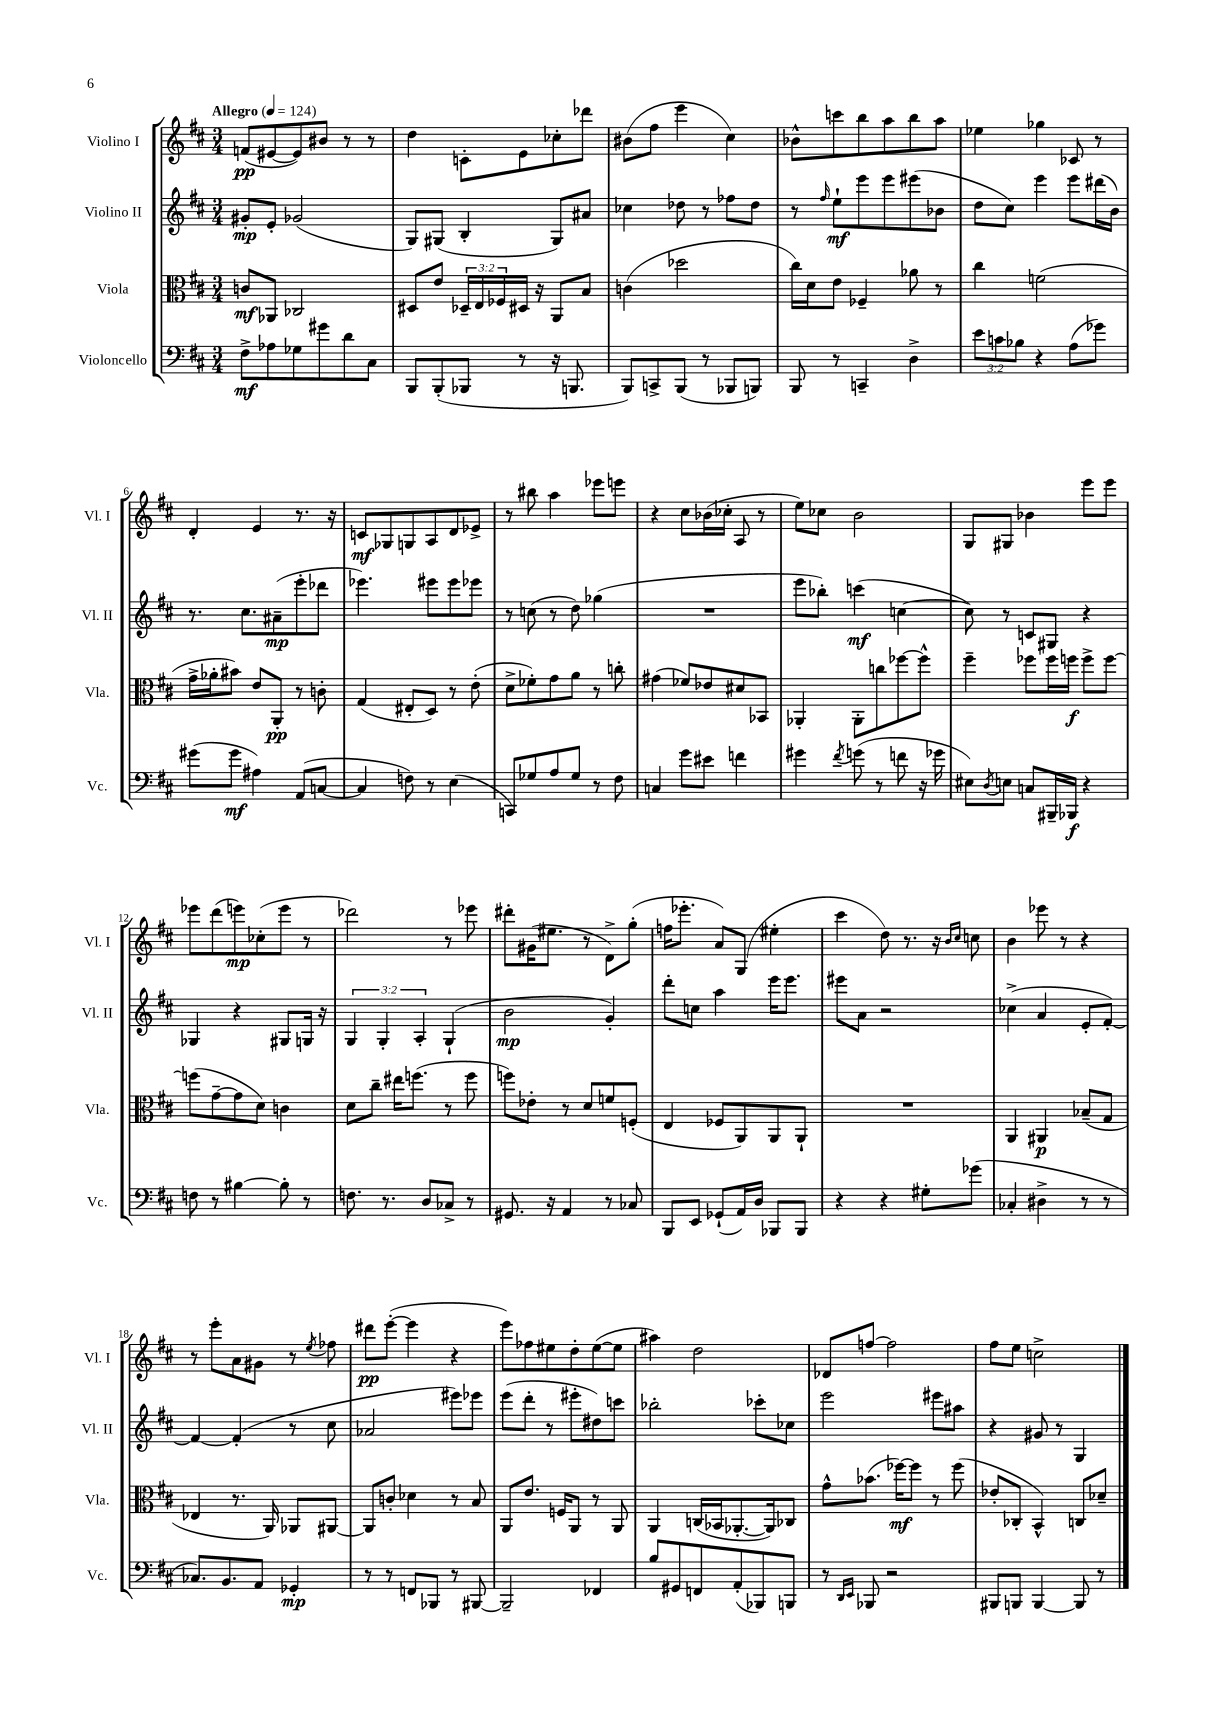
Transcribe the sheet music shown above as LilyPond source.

<<
\new StaffGroup <<
\new Staff = "s0" \with { instrumentName = "Violino I" shortInstrumentName = "Vl. I" } {
    \clef treble \key d \major \numericTimeSignature \time 3/4 \tempo "Allegro" 4 = 124
    f'8\pp( eis'8~ eis'8) bis'8 r8 r8 |
    d''4 c'8-. e'8 ces''8-. des'''8 |
    bis'8( fis''8 e'''4 cis''4) |
    bes'8-^ c'''8 b''8 a''8 b''8 a''8 |
    ees''4 ges''4 ces'8 r8 |
    d'4-. e'4 r8. r16 |
    c'8\mf ges8 g8 a8 d'8 ees'8-> |
    r8 bis''8 a''4 ees'''8 e'''8 |
    r4 cis''8 bes'16( ces''16-. a8 r8 |
    e''8) ces''8 b'2 |
    g8 gis8 bes'4 e'''8 e'''8 |
    ees'''8 d'''8( e'''8\mp) ces''8-.( e'''8 r8 |
    des'''2) r8 ees'''8 |
    dis'''8-. gis'16( eis''8. r8 d'8->) g''8-.( |
    f''16 ees'''8.-. a'8) g8( eis''4-. |
    cis'''4 d''8) r8. r16 \grace { b'16 cis''16 } c''8 |
    b'4 ees'''8 r8 r4 |
    r8 e'''8-. a'8 gis'8 r8 \acciaccatura { e''8 } fes''8 |
    dis'''8\pp e'''8~-.( e'''4 r4 |
    e'''8) fes''8 eis''8 d''8-. eis''8~( eis''8 |
    ais''4) d''2 |
    des'8 f''8~ f''2 |
    fis''8 e''8 c''2-> \bar "|." |
}
\new Staff = "s1" \with { instrumentName = "Violino II" shortInstrumentName = "Vl. II" } {
    \clef treble \key d \major \numericTimeSignature \time 3/4 \override Staff.TupletNumber.text = #tuplet-number::calc-fraction-text
    gis'8-.\mp e'8-. ges'2( |
    g8) gis8( b4-. gis8) ais'8 |
    ces''4 des''8 r8 fes''8 des''8 |
    r8 \grace { fis''16 } e''8-!\mf e'''8 e'''8 eis'''8( bes'8 |
    d''8 cis''8) e'''4 e'''8 dis'''16( b'16) |
    r8. cis''8. ais'8--\mp( e'''8-. des'''8 |
    ees'''4.) eis'''8 eis'''8 ees'''8 |
    r8 c''8( r8 d''8) ges''4( |
    R2. |
    e'''8 bes''8-.) c'''4\mf( c''4~ |
    c''8) r8 c'8 gis8 r4 |
    ges4 r4 gis8 g16 r16 |
    \tuplet 3/2 { g4 g4-. a4-. } g4-!( |
    b'2\mp g'4-.) |
    d'''8-. c''8 a''4 e'''16 e'''8. |
    eis'''8 a'8 r2 |
    ces''4->( a'4 e'8-. fis'8~-.) |
    fis'4~ fis'4-.( r8 cis''8 |
    aes'2 eis'''8) ees'''8 |
    e'''8( d'''8-. r8 eis'''8-. dis''8) c'''8 |
    bes''2-. ces'''8-. ces''8 |
    e'''2 eis'''8 ais''8 |
    r4 gis'8 r8 g4 \bar "|." |
}
\new Staff = "s2" \with { instrumentName = "Viola" shortInstrumentName = "Vla." } {
    \clef alto \key d \major \numericTimeSignature \time 3/4 \override Staff.TupletNumber.text = #tuplet-number::calc-fraction-text
    c'8\mf aes,8 ces2 |
    dis8 e'8 \tuplet 3/2 { des16-- e16 fes16 } dis16 r16 a,8 b8 |
    c'4( des''2 |
    cis''16) d'16 e'8 fes4-- aes'8 r8 |
    cis''4 f'2( |
    g'16-> aes'16-. bis'8) e'8 a,8-.\pp r8 c'8-. |
    g4( eis8-. d8) r8 e'8-.( |
    d'8-> fes'8-.) g'8 a'8 r8 c''8-. |
    gis'4( fes'8) ees'8 dis'8 bes,8 |
    aes,4-. aes,8-. c''8 fes''8~ fes''8-^ |
    fis''4-- fes''8 fes''16 f''16\f f''8-> f''8~ |
    f''8( g'8~-- g'8 d'8) c'4 |
    d'8 cis''8-- eis''16 f''8.( r8 f''8 |
    f''8) ees'8-. r8 d'8 f'8 f8-.( |
    e4 fes8 a,8) a,8 a,8-! |
    R2. |
    a,4 ais,4\p bes8--( g8 |
    ees4 r8. a,16) aes,8 ais,8~ |
    ais,8 c'8-. des'4 r8 b8 |
    a,8 e'8. f16 a,8 r8 a,8 |
    a,4 c16( bes,16 aes,8.~-. aes,16) ces8 |
    g'8-^ bes'8.( fes''16~\mf) fes''8 r8 fes''8( |
    ees'8-. ces8-. b,4-^) c8 des'8-- \bar "|." |
}
\new Staff = "s3" \with { instrumentName = "Violoncello" shortInstrumentName = "Vc." } {
    \clef bass \key d \major \numericTimeSignature \time 3/4 \override Staff.TupletNumber.text = #tuplet-number::calc-fraction-text
    fis8->\mf aes8 ges8 gis'8 d'8 cis8 |
    b,,8 b,,8-.( bes,,8 r8 r16 b,,8. |
    b,,8) c,8-> b,,8( r8 bes,,8 b,,8) |
    b,,8 r8 c,4-- d4-> |
    \tuplet 3/2 { e'8 c'8 bes8 } r4 a8( ges'8) |
    gis'8( gis'8\mf ais4) a,8( c8~ |
    c4 f8) r8 e4( |
    c,8) ges8 a8 ges8 r8 fis8 |
    c4 g'8 eis'8 f'4 |
    gis'4 \acciaccatura { fis'8 } g'8( r8 f'8 r16 ges'16 |
    eis8) \acciaccatura { d8 } e8 c8 bis,,16-- bes,,16\f r4 |
    f8 r8 bis4~ bis8-. r8 |
    f8. r8. d8 ces8-> r8 |
    gis,8. r16 a,4 r8 ces8 |
    b,,8 e,8 ges,8-!( a,16) d16 bes,,8 bes,,8 |
    r4 r4 gis8-. ges'8( |
    ces4-. dis4-> r8 r8 |
    ces8.) b,8. a,8 ges,4-.\mp |
    r8 r8 f,8 bes,,8 r8 bis,,8~ |
    bis,,2-- fes,4 |
    b8 gis,8 f,8 a,8-.( bes,,8) b,,8 |
    r8 \grace { d,16 e,16 } bes,,8 r2 |
    bis,,8 b,,8 b,,4~ b,,8 r8 \bar "|." |
}
>>
>>
